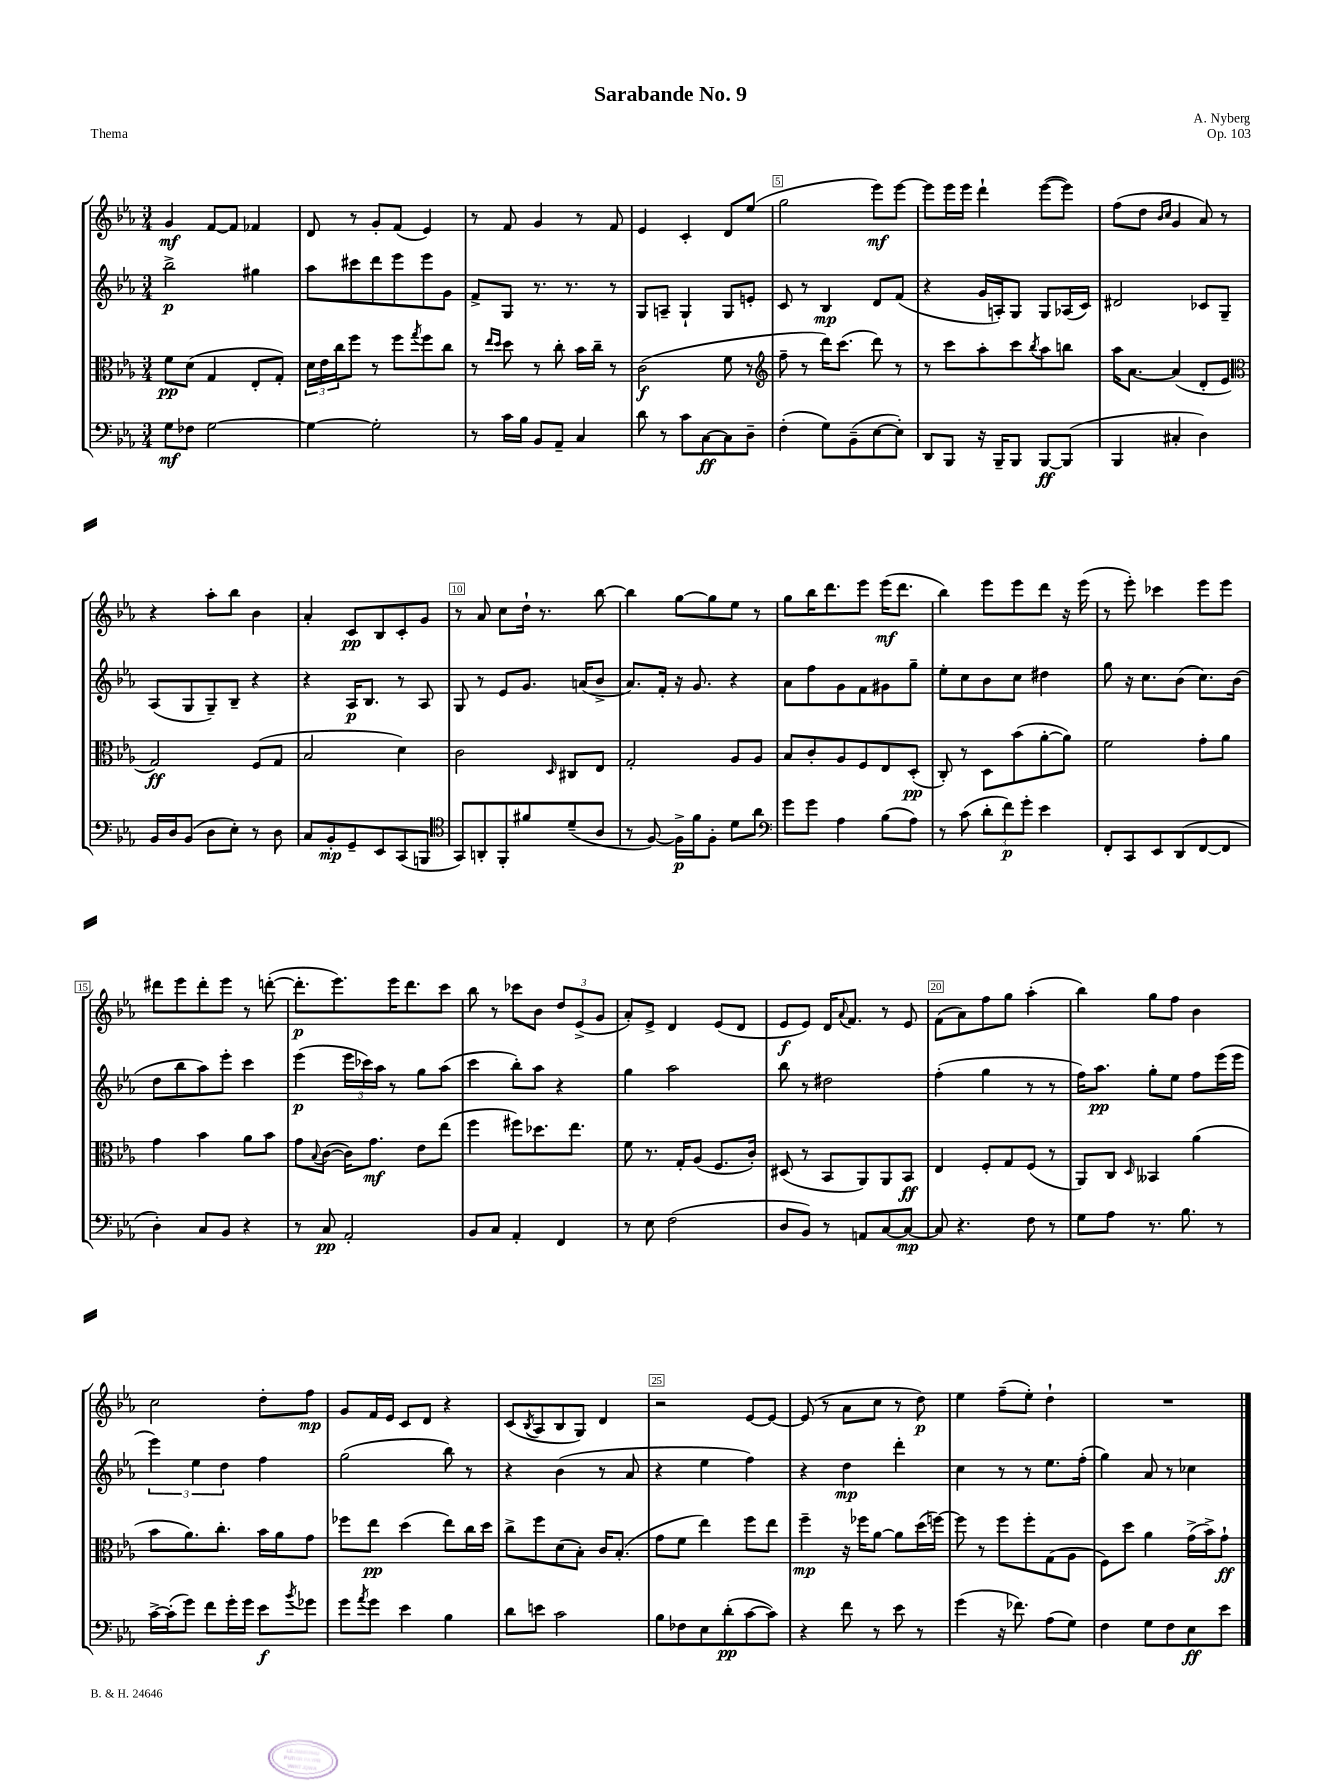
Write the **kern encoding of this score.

**kern	**kern	**kern	**kern
*staff4	*staff3	*staff2	*staff1
*clefF4	*clefC3	*clefG2	*clefG2
*k[b-e-a-]	*k[b-e-a-]	*k[b-e-a-]	*k[b-e-a-]
*M3/4	*M3/4	*M3/4	*M3/4
8G\L	8f\L	2bb-^\	4g/
8F-\J	(8d\J	.	.
[2G\	4G/	.	[8f/L
.	.	.	8f/]J
.	8E-'/L	4gg#\	4f-/
.	8G'/J)	.	.
=	=	=	=
4G\_	24d\LL	8aa-\L	8d/
.	24e-\	.	.
.	24cc\J	.	.
.	8ff\J	8ccc#\	8r
2G'\]	8r	8ddd\	8g'/L
.	8ff\L	8eee-\	(8f/J
.	8qgg/	.	.
.	8ff\	8eee-\	4e-/)
.	8cc\J	8g\J	.
=	=	=	=
8r	8r	8f^/L	8r
.	16qqee-/LL	.	.
.	16qqdd/JJ	.	.
16c\LL	8dd\	8G/J	8f/
16B-\JJ	.	.	.
8BB-/L	8r	8.r	4g/
8AA-~/J	8cc'\	.	.
.	.	8.r	.
4C/	16b-\LL	.	8r
.	16cc~\JJ	.	.
.	8r	8r	8f/
=	=	=	=
8d\	(2c\	8G/L	4e-/
8r	.	8A~/J	.
8c\L	.	4G`/	4c'/
[8C\	.	.	.
8C\]	8f\	8G/L	8d/L
8D~\J	8r	8e'/J	(8ee-/J
=	=	=	=
*	*clefG2	*	*
(4F'\	8ff~\	8c/	2gg\
.	8r	8r	.
8G\L)	16ddd\LK)	4B-/	.
.	(8.ccc\J	.	.
(8BB-~\	.	.	.
[8E-\	8ddd\)	8d/L	8eee-\L)
8E-'\]J)	8r	(8f/J	[8eee-\J
=	=	=	=
8DD/L	8r	4r	8eee-\]L
8BBB-/J	8ccc\L	.	16eee-\L
.	.	.	16eee-\JJ
16r	8aa-'\	16g/LL	4ddd`\
16BBB-~/LK	.	16A'/J)	.
8BBB-/J	8ccc\	8G/J	.
.	8qbb-/	.	.
[8BBB-/L	8aa-\	8G/L	([8eee-\L
(8BBB-/]J	8bb\J	(16A-/L	8eee-\]J)
.	.	16c/JJ)	.
=	=	=	=
4BBB-/	16aa-\LK	2d#/	(8ff\L
.	[8.a-\J	.	.
.	.	.	8dd\J
.	.	.	16qqb-/LL
.	.	.	16qqcc/JJ
4C#'/	(4a-/]	.	4g/
4D\)	8d'/L	8c-/L	8a-/)
.	8e-/J	8G~/J	8r
=	=	=	=
*	*clefC3	*	*
16BB-/LL	2G/)	(8A-/L	4r
16D/J	.	.	.
(8BB-/J	.	8G/	.
8D\L	.	8G~/)	8aa-'\L
8E-'\J)	.	8B-~/J	8bb-\J
8r	(8F/L	4r	4b-\
8D\	8G/J	.	.
=	=	=	=
8C/L	2B-/	4r	4a-'/
8BB-'/	.	.	.
8GG~/	.	16A-/LK	8c/L
.	.	8.B-/J	.
8EE-/	.	.	8B-/
(8CC/	4d\)	8r	8c'/
8BBB/J	.	8A-/	8g/J
=	=	=	=
*clefC4	*	*	*
8GG/L)	2c\	8G/	8r
8AA'/	.	8r	8a-/
8FF'/	.	8e-/L	8cc\L
8f#/	.	8.g/J	16dd`\Jk
.	.	.	8.r
.	16qqD/	.	.
(8d~/	8C#/L	.	.
.	.	(16a/LK	.
8A-/J	8E-/J	8b-^/J	[8bb-\
=	=	=	=
8r	2G'/	8.a-/L)	4bb-\]
[8F/)	.	.	.
.	.	16f'/Jk	.
16F^\]LL	.	16r	[8gg\L
16f\J	.	8.g/	.
8F'\J	.	.	8gg\]
8d\L	8A-/L	4r	8ee-\J
8a-\J	8A-/J	.	8r
=	=	=	=
*clefF4	*	*	*
8g\L	8B-/L	8a-\L	8gg\L
8g\J	8c'/	8ff\	16bb-\K
.	.	.	8.ddd\
4A-\	8A-/	8g\	.
.	8F/	8f\	8eee-\J
(8B-\L	8E-/	8g#\	(16eee-\LK
.	.	.	8.ddd\J
8A-\J)	(8D'/J	8gg~\J	.
=	=	=	=
8r	8C'/)	8ee-'\L	4bb-\)
(8c\	8r	8cc\	.
12d'\L	8D\L	8b-\	8eee-\L
12f\)	.	.	.
.	(8b-\	8cc\J	8eee-\
12g'\J	.	.	.
4e-\	[8a-'\	4dd#\	8ddd\J
.	8a-\]J)	.	16r
.	.	.	(16eee-\
=	=	=	=
8FF'/L	2f\	8gg\	8r
8CC/	.	16r	8eee-'\)
.	.	8.cc\L	.
8EE-/	.	.	4ccc-\
(8DD/	.	(8b-\J	.
[8FF/	8g'\L	8.cc\L)	8eee-\L
8FF/]J	8a-\J	.	8eee-\J
.	.	(16b-\Jk	.
=	=	=	=
4D'\)	4g\	8dd\L	8ddd#\L
.	.	8bb-\	8eee-\
8C/L	4b-\	8aa-\)	8ddd#'\
8BB-/J	.	8eee-'\J	8eee-\J
4r	8a-\L	4ccc\	8r
.	8b-\J	.	([8ddd'\
=	=	=	=
8r	8g\L	(4eee-\	8.ddd'\]L
.	8qqB-/	.	.
8C/	([8c\J	.	.
.	.	.	8.eee-\)
2AA-'/	16c\]LK)	24eee-\LL	.
.	.	24ccc-\)	.
.	8.g\J	.	.
.	.	24aa-\JJ	.
.	.	8r	16eee-\K
.	.	.	8.ddd\
.	8e-\L	8gg\L	.
.	(8ee-\J	(8aa-\J	8ccc\J
=	=	=	=
8BB-/L	4ff\	4ccc\	8bb-\
8C/J	.	.	8r
4AA-'/	8ff#\L)	8bb-'\L)	8ccc-\L
.	8.dd-\	8aa-\J	8b-\J
4FF/	.	4r	12dd/L
.	8.ee-\J	.	.
.	.	.	(12e-^/
.	.	.	12g/J
=	=	=	=
8r	8f\	4gg\	8a-'/L)
8E-\	8.r	.	8e-^/J
(2F\	.	2aa-\	4d/
.	16G'/LK	.	.
.	(8A-/J	.	.
.	8.F/L	.	(8e-/L
.	.	.	8d/J
.	16c'/Jk)	.	.
=	=	=	=
8D/L	(8D#/	8bb-\	8e-/L
8BB-/J)	8r	8r	8e-/J)
8r	8BB-/L	2dd#\	16d/LK
.	.	.	8qqa-/
.	.	.	8.f/J
8AA/L	8AA-/)	.	.
[8C/	8AA-/	.	8r
8C/_J	8BB-/J	.	8e-/
=	=	=	=
8C/]	4E-/	(4ff'\	(8f\L
4.r	.	.	8a-\)
.	8F'/L	4gg\	8ff\
.	8G/	.	8gg\J
8F\	(8F/J	8r	(4aa-'\
8r	8r	8r	.
=	=	=	=
8G\L	8AA-/L)	16ff\LK)	4bb-\)
.	.	8.aa-\J	.
8A-\J	8C/J	.	.
.	16qqD/	.	.
8.r	4BB--/	8gg'\L	8gg\L
.	.	8ee-\J	8ff\J
8.B-\	.	.	.
.	(4a-\	8ff\L	4b-\
8r	.	(16eee-\L	.
.	.	16eee-\JJ	.
=	=	=	=
[16c^\LL	8b-\L	6eee-\)	2cc\
(16c'\]J	.	.	.
8g\J)	8.a-\)	.	.
.	.	6ee-\	.
8f\L	.	.	.
.	8.cc'\J	.	.
.	.	6dd\	.
16g'\L	.	.	.
16g\JJ	.	.	.
8e-\L	16b-\LL	4ff\	8dd'\L
.	16a-\J	.	.
8qb-/	.	.	.
8g-\J	8g\J	.	8ff\J
=	=	=	=
8g\L	8ff-\L	(2gg\	8g/L
8qa-/	.	.	.
8g\J	8ee-\J	.	16f/L
.	.	.	16e-/JJ
4e-\	(4dd\	.	8c/L
.	.	.	8d/J
4B-\	8ee-\L)	8bb-\)	4r
.	16cc\L	8r	.
.	16dd\JJ	.	.
=	=	=	=
8d\L	8cc^\L	4r	(8c/L
.	.	.	8qB-/
8e\J	8ff\	.	8A-/
2c\	(8d\	(4b-\	8B-/
.	8B-'\J)	.	8G/J)
.	16c/LK	8r	4d/
.	(8.B-'/J	.	.
.	.	8a-/	.
=	=	=	=
8B-\L	8g\L	4r	2r
8F-\	8f\J	.	.
8E-\	4ee-\)	4ee-\	.
(8d'\	.	.	.
[8c\	8ff\L	4ff\)	[8e-/L
8c\]J)	8ee-\J	.	8e-/_J
=	=	=	=
4r	4ff~\	4r	(8e-/]
.	.	.	8r
8f\	16r	4dd\	8a-\L
.	16ff-\LK	.	.
8r	[8a-\J	.	8cc\J
8e-\	8a-\]L	4ddd'\	8r
8r	(16dd\L	.	8dd\)
.	[16ff\JJ)	.	.
=	=	=	=
(4g\	8ff\]	4cc\	4ee-\
.	8r	.	.
16r	8ff\L	8r	(8ff~\L
8.f-\)	.	.	.
.	8ff'\	8r	8ee-'\J)
(8A-\L	(8G\	8.ee-\L	4dd`\
8G\J)	8A-\J	.	.
.	.	(16ff'\Jk	.
=	=	=	=
4F\	8F\L)	4gg\)	2.r
.	8dd\J	.	.
8G\L	4a-\	8a-/	.
8F\	.	8r	.
8E-\	(16g^\LL	4cc-\	.
.	16b-^\J)	.	.
8e-\J	8g`\J	.	.
==	==	==	==
*-	*-	*-	*-
